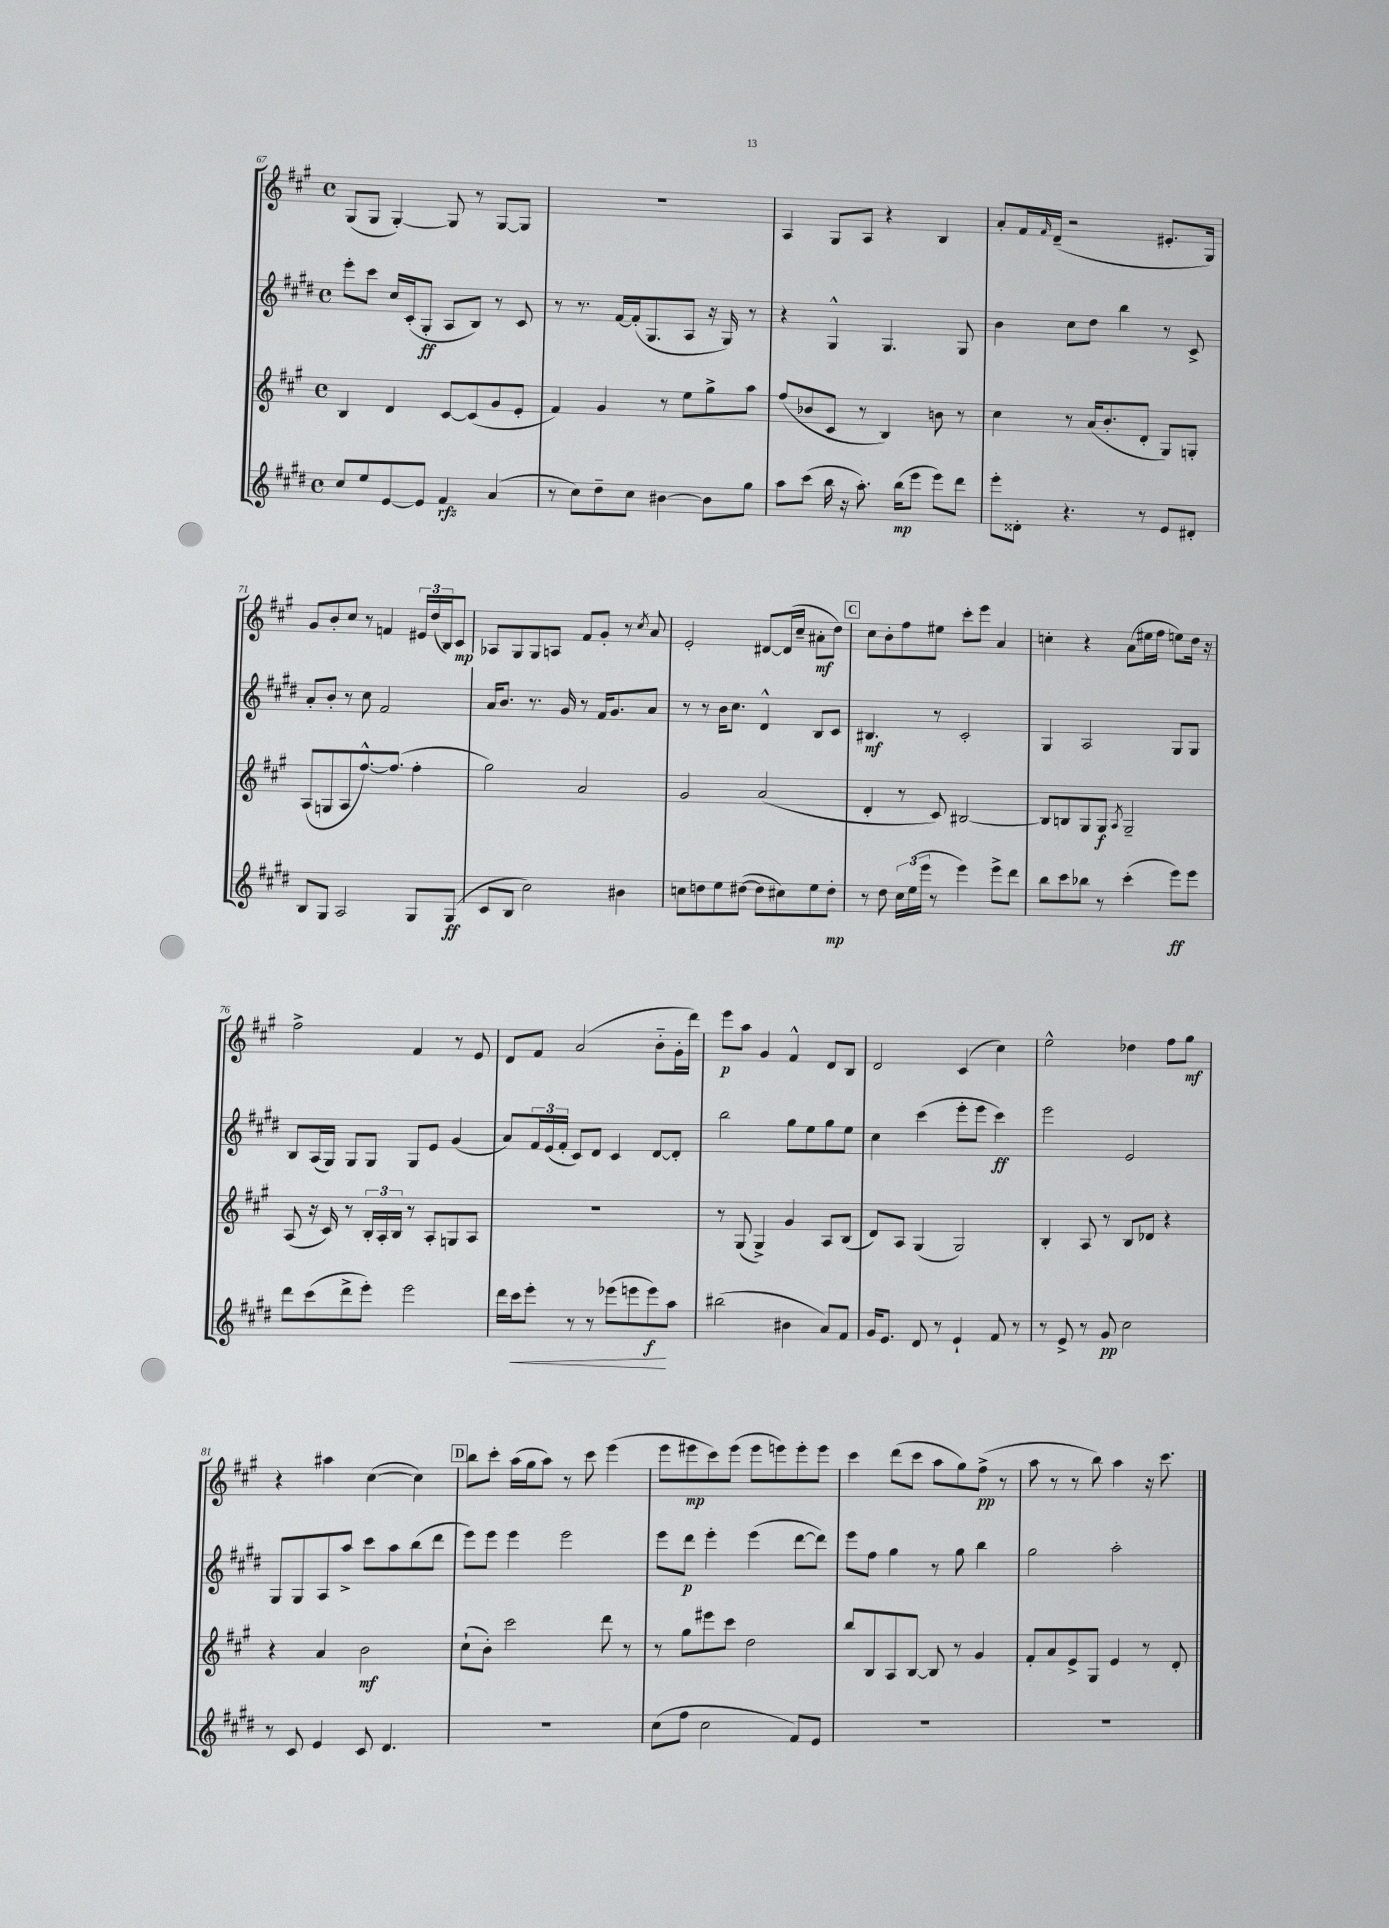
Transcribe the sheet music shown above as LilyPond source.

<<
\new StaffGroup <<
\new Staff = "s0" {
    \clef treble \key a \major \defaultTimeSignature \time 4/4
    gis8( gis8 gis4~-.) gis8 r8 gis8~ gis8 |
    R1 |
    a4 gis8 a8 r4 b4 |
    a'8-. fis'16 \grace { fis'16 } d'16--( r2 eis'8.-. gis16) |
    gis'8 b'8-. cis''8 r8 f'4 \tuplet 3/2 { eis'16 d''16( b16) } cis'8\mp |
    aes8 gis8 gis8 a8 fis'8 gis'8-. r8 \acciaccatura { cis''8 } a'8 |
    e'2-. dis'8~ dis'16( cis''16-- ais'8-.\mf d''8) |
    \mark \markup { \box "C" } cis''8 b'8-. fis''8 eis''8 cis'''8-. e'''8 a'4 |
    c''4-. r4 a'8( eis''16 fis''16 e''8) d''16 r16 |
    fis''2-> fis'4 r8 e'8 |
    d'8 fis'8 a'2( b'8-_ gis'16-. d'''16) |
    e'''8\p a''8 gis'4 fis'4-^ d'8 b8 |
    d'2 cis'4( cis''4) |
    e''2-^ des''4 fis''8 gis''8\mf |
    r4 ais''4 cis''4~( cis''4) |
    \mark \markup { \box "D" } b''8 cis'''8-. a''16( gis''16 a''8) r8 cis'''8 e'''4( |
    e'''8 eis'''8\mp cis'''8) eis'''8( eis'''8 e'''8) e'''8-. e'''8 |
    cis'''4 d'''8( cis'''8 a''8 gis''8) fis''8->\pp( r8 |
    a''8 r8 r8 b''8) a''4 r16 cis'''8. \bar "|." |
}
\new Staff = "s1" {
    \clef treble \key e \major \defaultTimeSignature \time 4/4
    e'''8-. cis'''8 cis''16 cis'16-.( gis8-.\ff a8 b8) r8 cis'8 |
    r8 r8. fis'16~ fis'16-.( gis8. a8 r16 gis16) r8 |
    r4 gis4-^ gis4. gis8 |
    b'4 cis''8 dis''8 b''4 r8 cis'8-> |
    a'8-. b'8-. r8 cis''8 fis'2 |
    a'16 b'8. r8. gis'16 r8 fis'16 gis'8. a'8 |
    r8 r8 b'16 cis''8. dis'4-^ b8 cis'8 |
    \mark \markup { \box "C" } bis4.\mf r8 cis'2-. |
    gis4 a2 gis8 gis8 |
    b8 a16( gis16) gis8 gis8 gis8 e'8 gis'4( |
    a'8) \tuplet 3/2 { fis'16 e'16( fis'16-. } cis'8) dis'8 cis'4 dis'8~ dis'8-. |
    b''2 gis''8 e''8 gis''8 e''8 |
    cis''4 cis'''4( e'''8-. e'''8 cis'''4\ff) |
    e'''2 e'2 |
    gis8 gis8 a8 a''8-> cis'''8 a''8 b''8( dis'''8 |
    \mark \markup { \box "D" } e'''8) e'''8 e'''4 e'''2 |
    e'''8 dis'''8\p e'''4-. e'''4( dis'''8~ dis'''8) |
    e'''8 fis''8 gis''4 r8 gis''8 b''4 |
    gis''2 a''2-. \bar "|." |
}
\new Staff = "s2" {
    \clef treble \key a \major \defaultTimeSignature \time 4/4
    b4 d'4 cis'8~ cis'8( gis'8 e'8-. |
    fis'4) gis'4 r8 e''8 gis''8-> a''8 |
    fis''8( bes'8 cis'8 r8 b4) b'8 r8 |
    cis''4 r8 a'16( b'8.-. d'8-. gis8) g8-. |
    a8( g8 a8 fis''8.~-^) fis''8.( fis''4-. |
    gis''2) a'2 |
    gis'2 a'2( |
    \mark \markup { \box "C" } d'4-. r8 cis'8) bis2~ |
    bis8 b8 gis8 gis8\f \acciaccatura { a8 } gis2-- |
    a8( r16 cis'16) r8 \tuplet 3/2 { b16-. a16-. b16 } r8 a8-. g8 a8 |
    R1 |
    r8 gis8( gis4->) gis'4 a8 b8( |
    d'8) a8 gis4( gis2) |
    b4-. a8 r8 b8 des'8 r4 |
    r4 a'4 b'2\mf |
    \mark \markup { \box "D" } cis''8-!( b'8-.) cis'''2 d'''8 r8 |
    r8 gis''8 eis'''8 cis'''8 d''2 |
    b''8 b8 a8 b8~ b8 r8 gis'4 |
    fis'8-. a'8 e'8-> gis8 e'4 r8 d'8-. \bar "|." |
}
\new Staff = "s3" {
    \clef treble \key e \major \defaultTimeSignature \time 4/4
    cis''8 e''8 e'8~ e'8 fis'4\rfz a'4( |
    r8 cis''8) dis''8-- cis''8 bis'4~ bis'8 gis''8 |
    a''8 cis'''8( b''16 r16 a''8.-.) b''16\mp( e'''8 e'''8) dis'''8 |
    e'''8-. disis'8-. r4. r8 e'8 dis'8-. |
    b8 gis8 a2 gis8 gis8\ff( |
    cis'8 b8 cis''2) bis'4 |
    c''8 d''8 e''8 dis''8~( dis''8 cis''8) e''8 dis''8-.\mp |
    \mark \markup { \box "C" } r8 dis''8 \tuplet 3/2 { cis''16 e''16( e'''16 } r8 e'''4) e'''8-> dis'''8 |
    b''8 cis'''8 bes''8 r8 cis'''4-.( e'''8\ff) e'''8 |
    dis'''8 cis'''8( dis'''8-> e'''8-.) e'''2 |
    dis'''16 cis'''16\< e'''8-. r8 r8 ees'''8( e'''8 e'''8\f\!) a''8 |
    bis''2( bis'4 a'8) fis'8 |
    gis'16 e'8. dis'8 r8 e'4-! fis'8 r8 |
    r8 e'8-> r8 gis'8\pp cis''2 |
    r8 cis'8 e'4 cis'8 dis'4. |
    \mark \markup { \box "D" } R1 |
    cis''8( fis''8 cis''2 fis'8) e'8 |
    R1 |
    R1 \bar "|." |
}
>>
>>
\layout { \context { \Score currentBarNumber = #67 } }
